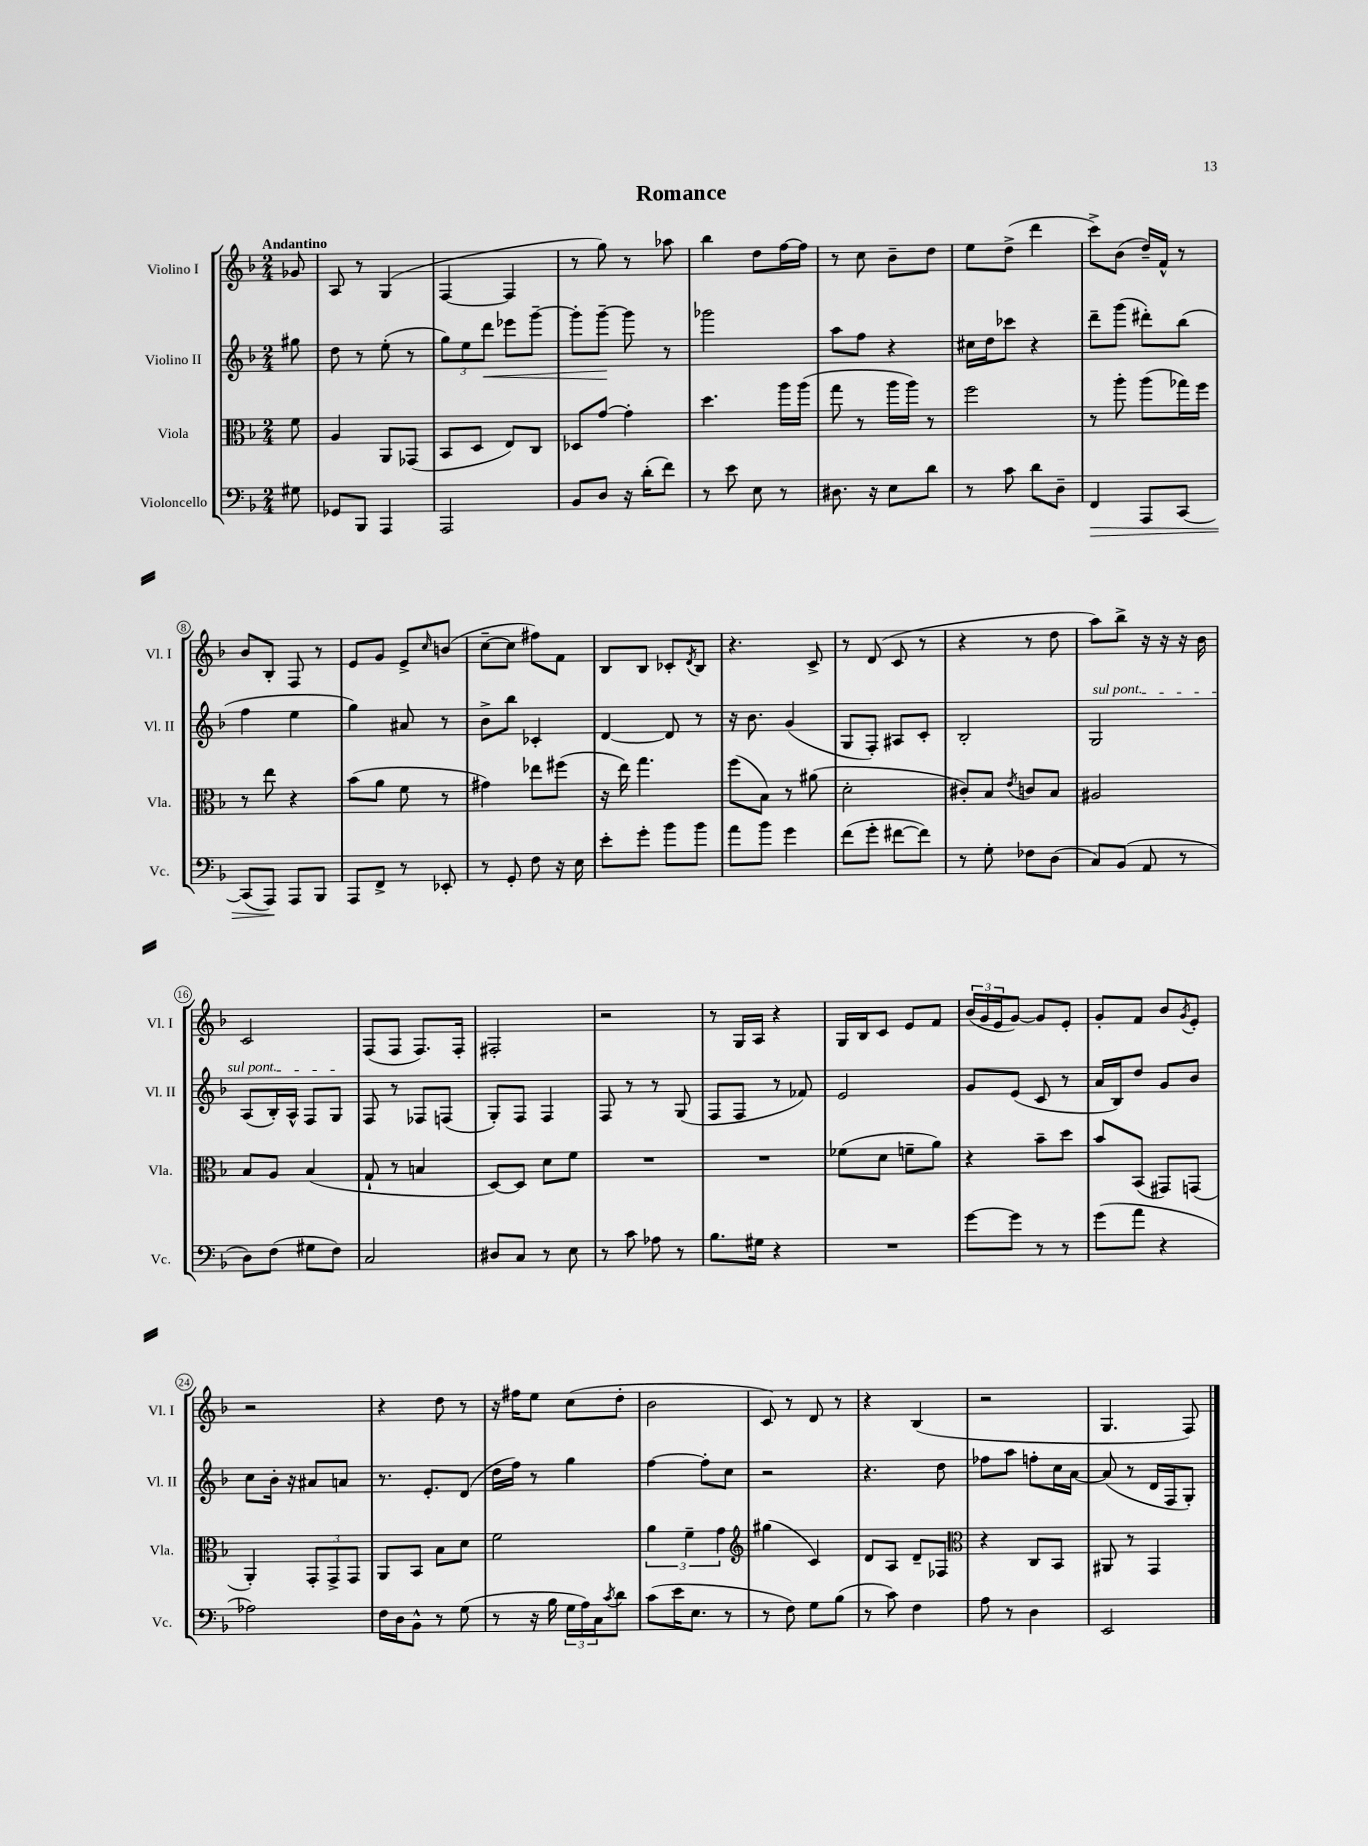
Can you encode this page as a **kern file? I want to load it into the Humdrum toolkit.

**kern	**dynam	**kern	**kern	**dynam	**kern
*part4	*part4	*part3	*part2	*part2	*part1
*staff4	*staff4	*staff3	*staff2	*staff2	*staff1
*I"Violoncello	*	*I"Viola	*I"Violino II	*	*I"Violino I
*I'Vc.	*	*I'Vla.	*I'Vl. II	*	*I'Vl. I
*clefF4	*	*clefC3	*clefG2	*	*clefG2
*k[b-]	*	*k[b-]	*k[b-]	*	*k[b-]
*M2/4	*	*M2/4	*M2/4	*	*M2/4
=	=	=	=	=	=
!	!	!	!	!	!LO:TX:a:B:t=Andantino
8G#X\	.	8f\	8gg#X\	.	8g-X/
=1	=1	=1	=1	=1	=1
8GG-X/L	.	4A/	8dd\	.	8A/
8BBB-/J	.	.	8r	.	8r
4AAA/	.	8AA/L	(8ee'\	.	(4G/
.	.	(8GG-X/J	8r	.	.
=2	=2	=2	=2	=2	=2
2AAA/	.	8BB-/L	12gg\L)	.	[4F/
.	.	.	12ee\	.	.
.	.	8D/J	.	.	.
!	!	!	!	!LO:HP:b	!
.	.	.	12ddd\J	<	.
.	.	8E/L)	8eee-X\L	.	4F/]
.	.	8C/J	[8ggg~\J	.	.
=3	=3	=3	=3	=3	=3
8BB-/L	.	8D-X/L	8ggg'\L]	.	8r
8D/J	.	[8g/J	[8ggg~\J	.	8gg\)
16r	.	4g'\]	8ggg\]	[	8r
(16d'\KL	.	.	.	.	.
8f\J)	.	.	8r	.	8aa-X\
=4	=4	=4	=4	=4	=4
8r	.	4.dd\	2ggg-X\	.	4bb-\
8e\	.	.	.	.	.
8E\	.	.	.	.	8dd\L
8r	.	16aa\LL	.	.	[16ff\L
.	.	(16aa\JJ	.	.	16ff\JJ]
=5	=5	=5	=5	=5	=5
8.D#X\	.	8gg\	8aa\L	.	8r
.	.	8r	8ff\J	.	8cc\
16r	.	.	.	.	.
8E\L	.	16aa\LL	4r	.	8b-~\L
.	.	16aa\JJ)	.	.	.
8d\J	.	8r	.	.	8dd\J
=6	=6	=6	=6	=6	=6
8r	.	2ff\	16cc#X\LL	.	8ee\L
.	.	.	16dd\J	.	.
8c\	.	.	8ccc-X\J	.	(8dd^\J
8d\L	.	.	4r	.	4ddd\
8D~\J	.	.	.	.	.
=7	=7	=7	=7	=7	=7
!	!LO:HP:b	!	!	!	!
4FF/	>	8r	8ddd~\L	.	8ccc^\L)
.	.	8aa'\	(8ggg\J	.	(8b-\J
8AAA/L	.	(8aa\L	8ddd#X'\L)	.	16dd~/LL)
.	.	.	.	.	16f^^/JJ
[8CC/J	.	16gg-X\L)	(8bb-\J	.	8r
.	.	16ff\JJ	.	.	.
!!LO:LB:g=z
=8	=8	=8	=8	=8	=8
(8CC/L]	.	8r	4ff\	.	8b-/L
8AAA/J)	.	8ee\	.	.	8B-'/J
8AAA/L	]	4r	4ee\	.	8F/
8BBB-/J	.	.	.	.	8r
=9	=9	=9	=9	=9	=9
8AAA/L	.	(8b-\L	4gg\)	.	8e/L
8FF^/J	.	8a\J	.	.	8g/J
8r	.	8f\	8a#X/	.	8e^/L
.	.	.	.	.	16qqcc/
8EE-X'/	.	8r	8r	.	(8bn/J
=10	=10	=10	=10	=10	=10
8r	.	4g#X\)	8b-^\L	.	[8cc~\L
8GG'/	.	.	8bb-\J	.	8cc\J]
8F\	.	8ee-X\L	4c-X'/	.	8ff#X\L)
16r	.	(8ff#X\J	.	.	8f\J
16E\	.	.	.	.	.
=11	=11	=11	=11	=11	=11
8e'\L	.	16r	[4d/	.	8B-/L
.	.	16ee\)	.	.	.
8g'\J	.	4.gg\	.	.	8B-/J
8b-\L	.	.	8d/]	.	8c-X'/L
.	.	.	.	.	8qd/
8b-\J	.	.	8r	.	8B-/J
=12	=12	=12	=12	=12	=12
8a\L	.	(8ff\L	16r	.	4.r
.	.	.	8.b-\	.	.
8b-\J	.	8B-\J)	.	.	.
4g\	.	8r	(4g/	.	.
.	.	(8a#X\	.	.	8c^/
=13	=13	=13	=13	=13	=13
(8f\L	.	2d'\	8G/L	.	8r
8g'\J	.	.	8F'/J)	.	(8d/
[8f#X\L	.	.	8A#X/L	.	8c/
8f#\J])	.	.	8c'/J	.	8r
=14	=14	=14	=14	=14	=14
8r	.	8c#X'/L)	2B-'/	.	4r
8G'\	.	8B-/J	.	.	.
.	.	8qe/	.	.	.
8F-X\L	.	8cn/L	.	.	8r
(8D\J	.	8B-/J	.	.	8dd\
=15	=15	=15	=15	=15	=15
!	!	!	!LO:TX:a:i:t=sul pont.	!	!
8C/L)	.	2A#X/	2G/	.	8aa\L)
(8BB-/J	.	.	.	.	8bb-^\J
8AA/	.	.	.	.	16r
.	.	.	.	.	16r
8r	.	.	.	.	16r
.	.	.	.	.	16b-\
!!LO:LB:g=z
=16	=16	=16	=16	=16	=16
8D\L)	.	8B-/L	(8A/L	.	2c/
(8F\J	.	8A/J	16B-'/L)	.	.
.	.	.	16A^^/JJ	.	.
8G#X\L	.	(4B-/	8F/L	.	.
8F\J)	.	.	8G/J	.	.
=17	=17	=17	=17	=17	=17
2C/	.	8G`/	8F/	.	(8F/L
.	.	8r	8r	.	8F/J
.	.	4Bn/	8F-X/L	.	8.F/L)
.	.	.	(8Fn/J	.	.
.	.	.	.	.	16F'/Jk
=18	=18	=18	=18	=18	=18
8D#X/L	.	[8D/L)	8G'/L)	.	2F#X'/
8C/J	.	8D/J]	8F/J	.	.
8r	.	8d\L	4F/	.	.
8E\	.	8f\J	.	.	.
=19	=19	=19	=19	=19	=19
8r	.	2r	8F/	.	2r
8c\	.	.	8r	.	.
8A-X\	.	.	8r	.	.
8r	.	.	(8G/	.	.
=20	=20	=20	=20	=20	=20
8.B-\L	.	2r	8F/L	.	8r
.	.	.	8F/J	.	16G/LL
16G#X\Jk	.	.	.	.	16A/JJ
4r	.	.	8r	.	4r
.	.	.	8f-X/)	.	.
=21	=21	=21	=21	=21	=21
2r	.	(8f-X\L	2e/	.	16G/LL
.	.	.	.	.	16B-/J
.	.	8d\J	.	.	8c/J
.	.	8fn~\L	.	.	8e/L
.	.	8a\J)	.	.	8f/J
=22	=22	=22	=22	=22	=22
[8g\L	.	4r	8g/L	.	(24b-/LL
.	.	.	.	.	24g/
.	.	.	.	.	24e/J
8g\J]	.	.	(8e/J	.	[8g/J)
8r	.	8b-~\L	8c/	.	8g/L]
8r	.	8dd\J	8r	.	8e'/J
=23	=23	=23	=23	=23	=23
(8g\L	.	8b-/L	16a/LL	.	8g'/L
.	.	.	16B-/J)	.	.
8a\J	.	(8BB-/J	8dd/J	.	8f/J
4r	.	8GG#X/L)	8g/L	.	8b-/L
.	.	.	.	.	8qg/
.	.	(8GGn/J	8b-/J	.	8e'/J
!!LO:LB:g=z
=24	=24	=24	=24	=24	=24
2A-X\)	.	4AA'/)	8cc\L	.	2r
.	.	.	16b-'\Jk	.	.
.	.	.	16r	.	.
.	.	12GG'/L	8a#X/L	.	.
.	.	12GG^/	.	.	.
.	.	.	8an/J	.	.
.	.	12GG/J	.	.	.
=25	=25	=25	=25	=25	=25
16F\LL	.	8AA/L	8.r	.	4r
16D\J	.	.	.	.	.
8BB-^^\J	.	8BB-/J	.	.	.
.	.	.	8.e'/L	.	.
8r	.	8B-\L	.	.	8dd\
(8G\	.	8d\J	(8d/J	.	8r
=26	=26	=26	=26	=26	=26
8r	.	2f\	16dd\LL	.	16r
.	.	.	16ff\JJ)	.	16ff#X\KL
16r	.	.	8r	.	8ee\J
16B-\	.	.	.	.	.
24G\LL	.	.	4gg\	.	(8cc\L
24A\)	.	.	.	.	.
24C\J	.	.	.	.	.
8qc/	.	.	.	.	.
8d\J	.	.	.	.	8dd'\J
=27	=27	=27	=27	=27	=27
(8c\L	.	6a\	[4ff\	.	2b-\
16e\K	.	.	.	.	.
.	.	6f~\	.	.	.
8.E\J	.	.	.	.	.
.	.	.	8ff'\L]	.	.
.	.	6g\	.	.	.
8r	.	.	8cc\J	.	.
=28	=28	=28	=28	=28	=28
*	*	*clefG2	*	*	*
8r	.	(4gg#X\	2r	.	8c/)
8F\)	.	.	.	.	8r
8G\L	.	4c/)	.	.	8d/
(8B-\J	.	.	.	.	8r
=29	=29	=29	=29	=29	=29
8r	.	8d/L	4.r	.	4r
8c\)	.	8A/J	.	.	.
4F\	.	8d~/L	.	.	(4B-/
.	.	8F-X/J	8dd\	.	.
=30	=30	=30	=30	=30	=30
*	*	*clefC3	*	*	*
8A\	.	4r	8ff-X\L	.	2r
8r	.	.	8aa\J	.	.
4D\	.	8C/L	8ffn'\L	.	.
.	.	8BB-/J	16cc\L	.	.
.	.	.	[16a\JJ	.	.
=31	=31	=31	=31	=31	=31
2EE/	.	8AA#X/	(8a/]	.	4.G/
.	.	8r	8r	.	.
.	.	4GG/	16d/LL	.	.
.	.	.	16F/J	.	.
.	.	.	8G'/J)	.	8F/)
==	==	==	==	==	==
*-	*-	*-	*-	*-	*-
